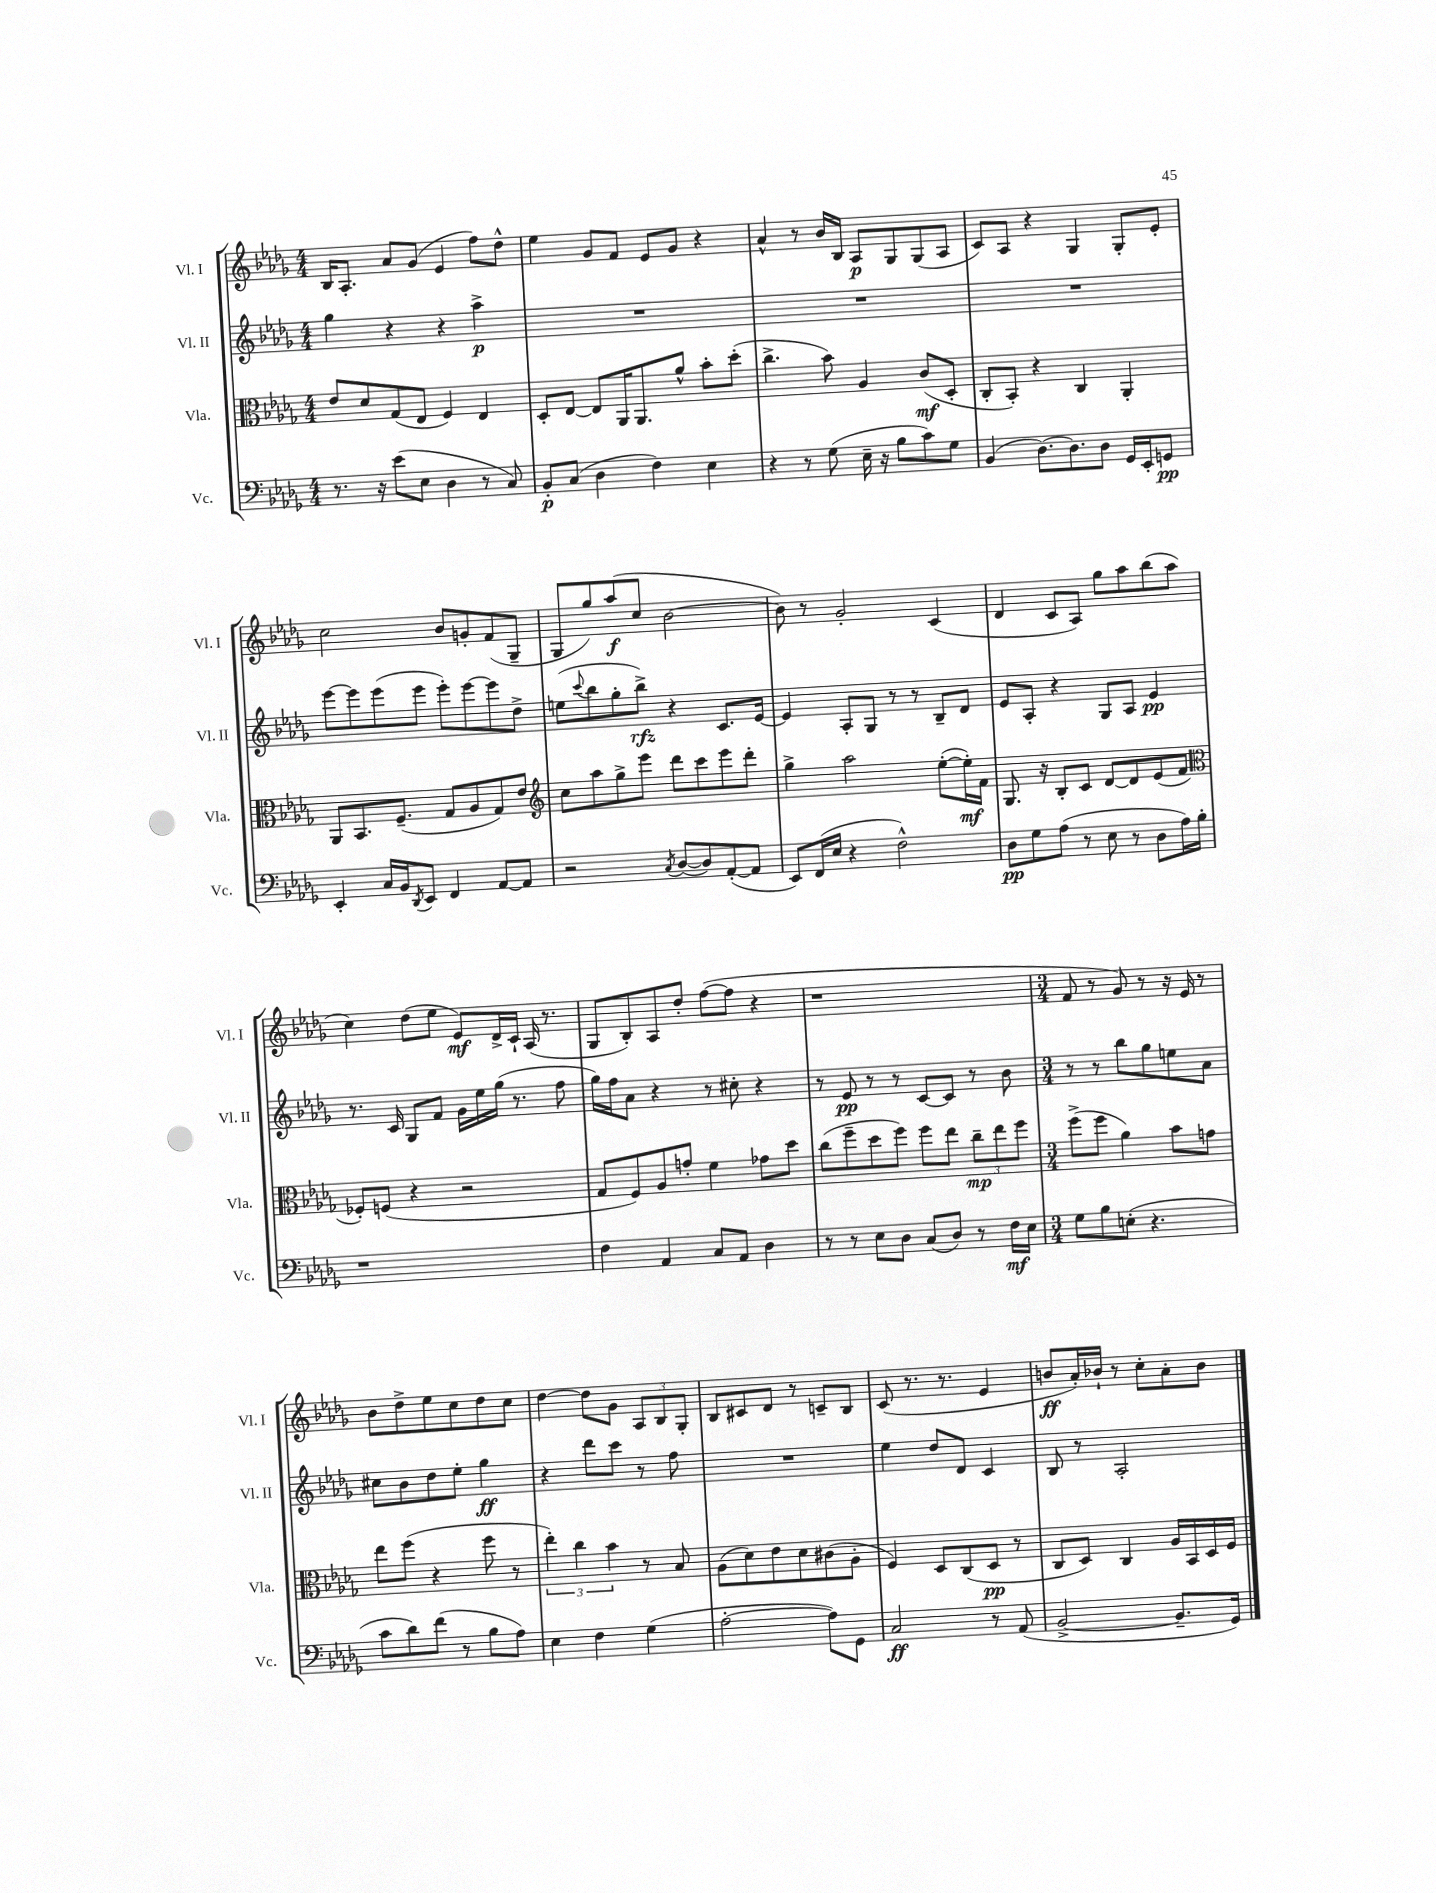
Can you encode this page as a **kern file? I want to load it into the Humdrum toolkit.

**kern	**kern	**kern	**kern
*staff4	*staff3	*staff2	*staff1
*clefF4	*clefC3	*clefG2	*clefG2
*k[b-e-a-d-g-]	*k[b-e-a-d-g-]	*k[b-e-a-d-g-]	*k[b-e-a-d-g-]
*M4/4	*M4/4	*M4/4	*M4/4
8.r	8e-	4gg-	16B-
.	.	.	8.A-'
.	8d-	.	.
16r	.	.	.
(8e-	(8G-	4r	8a-
8E-	8E-	.	(8g-
4D-	4F)	4r	4e-
8r	4E-	4aa-^	8ff)
8C)	.	.	8dd-^^
=	=	=	=
8BB-'	8D-'	1r	4ee-
(8C	[8E-	.	.
4D-	8E-]	.	8g-
.	16AA-	.	8f
.	8.AA-	.	.
4F)	.	.	8e-
.	8a-^^	.	8g-
4E-	8b-'	.	4r
.	(8dd-'	.	.
=	=	=	=
4r	4.cc^	1r	4a-^^
8r	.	.	8r
(8G-	8b-)	.	16b-
.	.	.	16B-
16E-~	4A-	.	8A-
16r	.	.	.
8B-	.	.	8G-
8c)	(8c	.	(8G-
8G-	8D-'	.	8A-
=	=	=	=
(4BB-	8C'	1r	8c)
.	8BB-')	.	8A-
[8.D-)	4r	.	4r
8.D-]	.	.	.
.	4C	.	4G-
8D-	.	.	.
16GG-	4AA-'	.	8G-'
16EE-'	.	.	.
8GG	.	.	8e-'
=	=	=	=
4EE-'	8AA-	[8eee-	2cc
.	8.BB-	8eee-]	.
16C	.	(8eee-	.
16BB-	(8.F~	.	.
8qDD-	.	.	.
8EE-	.	8eee-	.
4FF	8G-	8eee-')	8b-
.	8A-	[8eee-	8g'
[8AA-	8G-)	8eee-]	(8f
8AA-]	8e-	8dd-^	8G-~
=	=	=	=
*	*clefG2	*	*
2r	8cc	(8ee	8G-
.	.	8qqccc	.
.	8aa-	8bb-	8gg-)
.	8gg-^	8gg-'	(8aa-
.	8eee-	8bb-^)	8cc
8qC	.	.	.
([8D-	8ddd-	4r	[2b-
8D-])	8ccc	.	.
([8AA-'	8eee-	8.c	.
8AA-]	8ddd-'	.	.
.	.	[16e-	.
=	=	=	=
8EE-)	4gg-^	4e-]	8b-])
(16FF	.	.	8r
16E-	.	.	.
4r	2aa-	8A-'	2g-'
.	.	8G-	.
2F^^)	.	8r	.
.	.	8r	.
.	([8ee-'	8B-~	(4c
.	16ee-'])	8d-	.
.	16f	.	.
=	=	=	=
8D-	8.G-	8e-	4d-
8G-	.	8A-'	.
.	16r	.	.
(8A-	8B-'	4r	8c
8r	8c	.	8A-)
8E-	[8d-	8G-	8gg-
8r	8d-]	8A-	8aa-
8D-	(8e-	4e-	(8bb-
16A-)	8f	.	8aa-
16B-'	.	.	.
=	=	=	=
*	*clefC3	*	*
1r	8F-')	8.r	4cc)
.	(8F	.	.
.	.	16c	.
.	4r	8G-	(8dd-
.	.	8f	8ee-
.	2r	16g-	8e-)
.	.	16ee-	.
.	.	(16gg-	16d-^
.	.	8.r	16c`
.	.	.	(16A-
.	.	.	8.r
.	.	8ff	.
=	=	=	=
4F	8G-	16gg-)	8G-
.	.	16ff	.
.	8F)	8a-	8B-')
4AA-	8A-	4r	8A-
.	8g'	.	8dd-'
8C	4f	8r	([8ff
8AA-	.	8cc#'	8ff]
4D-	8g-	4r	4r
.	8dd-	.	.
=	=	=	=
8r	(8cc	8r	1r
8r	8ff~	8e-	.
8E-	8dd-	8r	.
8D-	8ff)	8r	.
(8C	8ff	[8c	.
8D-)	8ee-	8c]	.
8r	12cc~	8r	.
.	12ee-	.	.
16F	.	8b-	.
.	12ff	.	.
16E-	.	.	.
=	=	=	=
*M3/4	*M3/4	*M3/4	*M3/4
8G-	(8ff^	8r	8f
8B-	8ff	8r	8r
(8E'	4a-)	8bb-	8g-)
4.r	.	8gg-	8r
.	8b-	8ee	16r
.	.	.	16e-
.	8g	8a-	8r
=	=	=	=
8c	8ee-	8cc#	8b-
8d-)	(8ff	8b-	8dd-^
(8f	4r	8dd-	8ee-
8r	.	8ee-'	8cc
8B-	8ff	4gg-	8dd-
8A-)	8r	.	8cc
=	=	=	=
4E-	6ee-')	4r	[4dd-
.	6cc	.	.
4F	.	8ddd-	8dd-]
.	6b-	.	.
.	.	8ccc	8g-
(4G-	8r	8r	12A-
.	.	.	12B-
.	8B-	8ff	.
.	.	.	12G-'
=	=	=	=
[2A-'	(8A-	2.r	8B-
.	8d-)	.	8c#
.	8e-	.	8d-
.	8d-	.	8r
8A-])	(8c#	.	8c~
8GG-	8A-'	.	8B-
=	=	=	=
2C	4F)	4ee-	(8c
.	.	.	8.r
.	8D-	8dd-	.
.	.	.	8.r
.	(8C	8d-	.
8r	8D-	4c	4e-
(8AA-	8r	.	.
=	=	=	=
[2BB-^	8C	8B-	8b
.	8D-)	8r	16a-')
.	.	.	16b-`
.	4C	2A-'	8r
.	.	.	8cc'
8.BB-~]	16A-	.	8a-'
.	16BB-	.	.
.	16D-	.	8b-
16GG-)	16F	.	.
==	==	==	==
*-	*-	*-	*-
